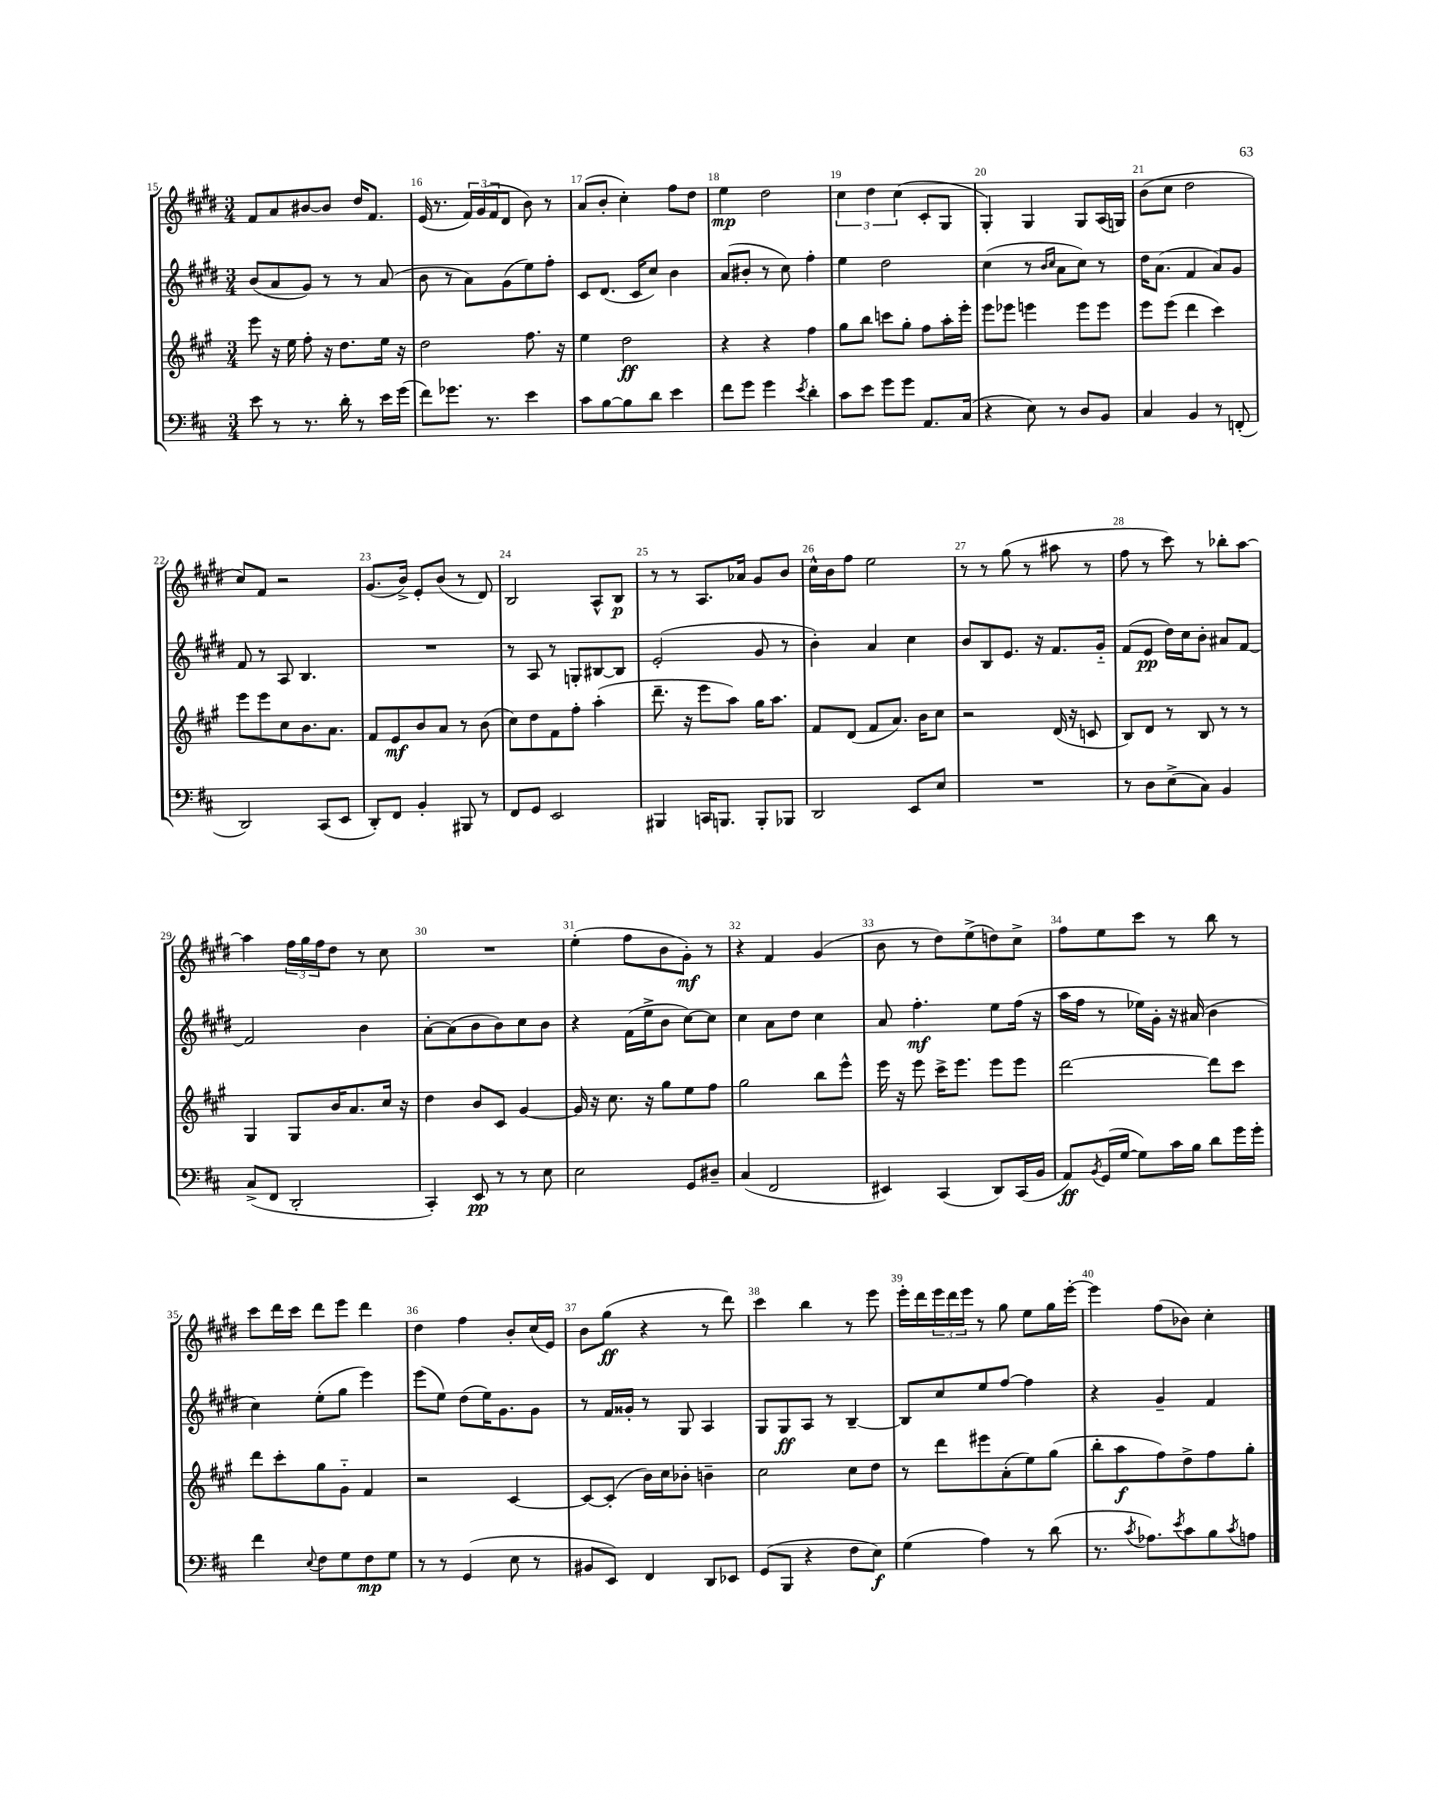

**kern	**kern	**kern	**kern
*staff4	*staff3	*staff2	*staff1
*clefF4	*clefG2	*clefG2	*clefG2
*k[f#c#]	*k[f#c#g#]	*k[f#c#g#d#]	*k[f#c#g#d#]
*M3/4	*M3/4	*M3/4	*M3/4
8e	8eee	(8b	8f#
8r	16r	8a	8a
.	16ee	.	.
8.r	8ff#'	8g#)	[8b#
.	16r	8r	8b#]
16d'	8.dd	.	.
8r	.	8r	16dd#
.	.	.	8.f#
16e	16ee	(8a	.
(16g	16r	.	.
=	=	=	=
8f#)	2dd	8b	(16e
.	.	.	8.r
8.g-	.	8r	.
.	.	8a)	24f#)
.	.	.	(24g#
8.r	.	.	.
.	.	.	24f#
.	.	(8g#	8d#
4e	8.ff#	8ee)	8b)
.	.	8ff#'	8r
.	16r	.	.
=	=	=	=
8c#	4ee	8c#	(8a
[8B	.	(8.d#	8b'
8B]	2dd	.	4cc#')
.	.	16c#	.
8d	.	8cc#)	.
4e	.	4b	8ff#
.	.	.	8dd#
=	=	=	=
8f#	4r	(8a	4ee
8g	.	8b#'	.
4g	4r	8r	2dd#
.	.	8cc#)	.
8qe	.	.	.
4d'	4ff#	4ff#'	.
=	=	=	=
8c#	8gg#	4ee	6cc#
8e	8bb	.	.
.	.	.	6dd#
8g	8ccc	2dd#	.
.	.	.	(6cc#
8g	8gg#'	.	.
8.AA	8ff#	.	8c#'
.	16aa'	.	8G#
(16C#	16eee'	.	.
=	=	=	=
4r	8eee	(4cc#	4G#')
.	8eee-	.	.
8E)	4eee	8r	4G#
.	.	16qqb	.
.	.	16qqcc#	.
8r	.	8a	.
8D	8eee	8cc#)	8G#
8BB	8eee	8r	(16A
.	.	.	16G)
=	=	=	=
4C#	8eee	16dd#	(8b
.	.	(8.a	.
.	(8eee	.	8cc#
4BB	4ddd	4f#	2dd#
8r	4ccc#)	8a)	.
(8FF'	.	8g#	.
=	=	=	=
2DD)	8eee	8f#	8cc#)
.	8eee	8r	8f#
.	8cc#	8A	2r
.	8.b	4.B	.
(8CC#	.	.	.
.	8.a	.	.
8EE	.	.	.
=	=	=	=
8DD')	8f#	2.r	(8.g#
8FF#	8e	.	.
.	.	.	16b^)
4BB'	8b	.	8e'
.	8a	.	(8b
8BBB#	8r	.	8r
8r	(8b	.	8d#)
=	=	=	=
8FF#	8cc#)	8r	2B
8GG	8dd	8A	.
2EE	8f#	8r	.
.	8ff#'	8G'	.
.	(4aa'	[8B#	8A^^
.	.	8B#]	8B
=	=	=	=
4BBB#	8.ddd~	(2e'	8r
.	.	.	8r
.	16r	.	.
16CC	8eee	.	8.A
8.BBB	.	.	.
.	8aa)	.	.
.	.	.	16a-
8BBB'	16gg#	8g#	8g#
.	8.aa	.	.
8BBB-	.	8r	8b
=	=	=	=
2DD	8f#	4b')	16cc#^^
.	.	.	16b
.	(8d	.	8ff#
.	8f#	4a	2ee
.	8.a)	.	.
8EE	.	4cc#	.
.	16b	.	.
8E	8cc#	.	.
=	=	=	=
2.r	2r	8b	8r
.	.	8B	8r
.	.	8.e	(8gg#
.	.	.	8r
.	.	16r	.
.	(16d	8.f#	8aa#
.	16r	.	.
.	8c	.	8r
.	.	16g#'~	.
=	=	=	=
8r	8B)	(8f#	8ff#
8D	8d	8e	8r
(8E^	8r	16dd#)	8ccc#)
.	.	16cc#	.
8C#)	8B	8b'	8r
4BB	8r	8a#	8bb-'
.	8r	[8f#	[8aa
=	=	=	=
(8C#^	4G#	2f#]	4aa]
8FF#	.	.	.
2DD'	8G#	.	24ff#
.	.	.	24gg#
.	.	.	24ff#
.	16b	.	8dd#
.	8.a	.	.
.	.	4b	8r
.	16cc#	.	8cc#
.	16r	.	.
=	=	=	=
4CC#')	4dd	[8a'	2.r
.	.	(8a]	.
8EE	8b	8b	.
8r	8c#	8b)	.
8r	[4g#	8cc#	.
8E	.	8b	.
=	=	=	=
2E	16g#]	4r	(4ee'
.	16r	.	.
.	8.cc#	.	.
.	.	(16f#	8ff#
.	16r	16ee^	.
.	8gg#	8b	8b
8GG	8ee	[8cc#)	8g#')
8D#~	8ff#	8cc#]	8r
=	=	=	=
(4C#	2gg#	4cc#	4r
2FF#	.	8a	4f#
.	.	8dd#	.
.	8bb	4cc#	(4g#
.	8eee^^	.	.
=	=	=	=
4EE#)	16eee	8a	8b
.	16r	.	.
.	8eee	4.ff#'	8r
(4CC#	16ccc#^	.	8dd#)
.	8.eee	.	.
.	.	.	(8ee^
8DD)	8eee	8ee	8dd)
(16CC#	8eee	(16ff#	8cc#^
16BB	.	16r	.
=	=	=	=
8AA)	[2ddd	16aa	8ff#
.	.	16ff#	.
8qBB	.	.	.
(16GG	.	8r	8ee
[16G	.	.	.
8G])	.	16ee-)	8ccc#
.	.	16g#'	.
16c#	.	16r	8r
16B	.	(16a#	.
8d	8ddd]	4b	8bb
16g	8ccc#	.	8r
16g'	.	.	.
=	=	=	=
4f#	8ddd	4cc#)	8ccc#
.	8ccc#'	.	16ddd#
.	.	.	16ccc#
8qqE	.	.	.
8F#	8gg#	(8ee'	8ddd#
8G	8g#'~	8gg#	8eee
8F#	4f#	4eee)	4ddd#
8G	.	.	.
=	=	=	=
8r	2r	(8eee	4dd#
8r	.	8ee)	.
(4GG	.	(8dd#	4ff#
.	.	16ee)	.
.	.	8.g#	.
8E	[4c#	.	8b'
8r	.	8g#	(16cc#
.	.	.	16e)
=	=	=	=
8BB#	8c#_	8r	8b
8EE)	(8c#']	16f#	(8gg#
.	.	16g##'	.
4FF#	16b)	8r	4r
.	16cc#	.	.
.	8b-'	8G#	.
8DD	4b~	4A	8r
8EE-	.	.	8ddd#)
=	=	=	=
(8GG	2cc#	8G#	4ccc#
8BBB	.	8G#	.
4r	.	8A	4bb
.	.	8r	.
8F#	8cc#	[4B~	8r
8E)	8dd	.	8eee
=	=	=	=
(4G	8r	8B]	16eee'
.	.	.	16ddd#
.	8ddd	8cc#	24eee
.	.	.	24ddd#
.	.	.	24eee
4A)	8eee#	8ee	8r
.	(8a'	[8ff#	8gg#
8r	8ee)	4ff#]	8ee
(8d	(8gg#	.	16gg#
.	.	.	[16eee'
=	=	=	=
8.r	8bb'	4r	4eee]
.	8aa	.	.
8qc#	.	.	.
8.A-)	.	.	.
.	8ff#)	4g#~	(8ff#
8qe	.	.	.
8c#	8dd^	.	8b-)
8B	8ff#	4f#	4cc#'
8qc#	.	.	.
8A	8gg#'	.	.
==	==	==	==
*-	*-	*-	*-
